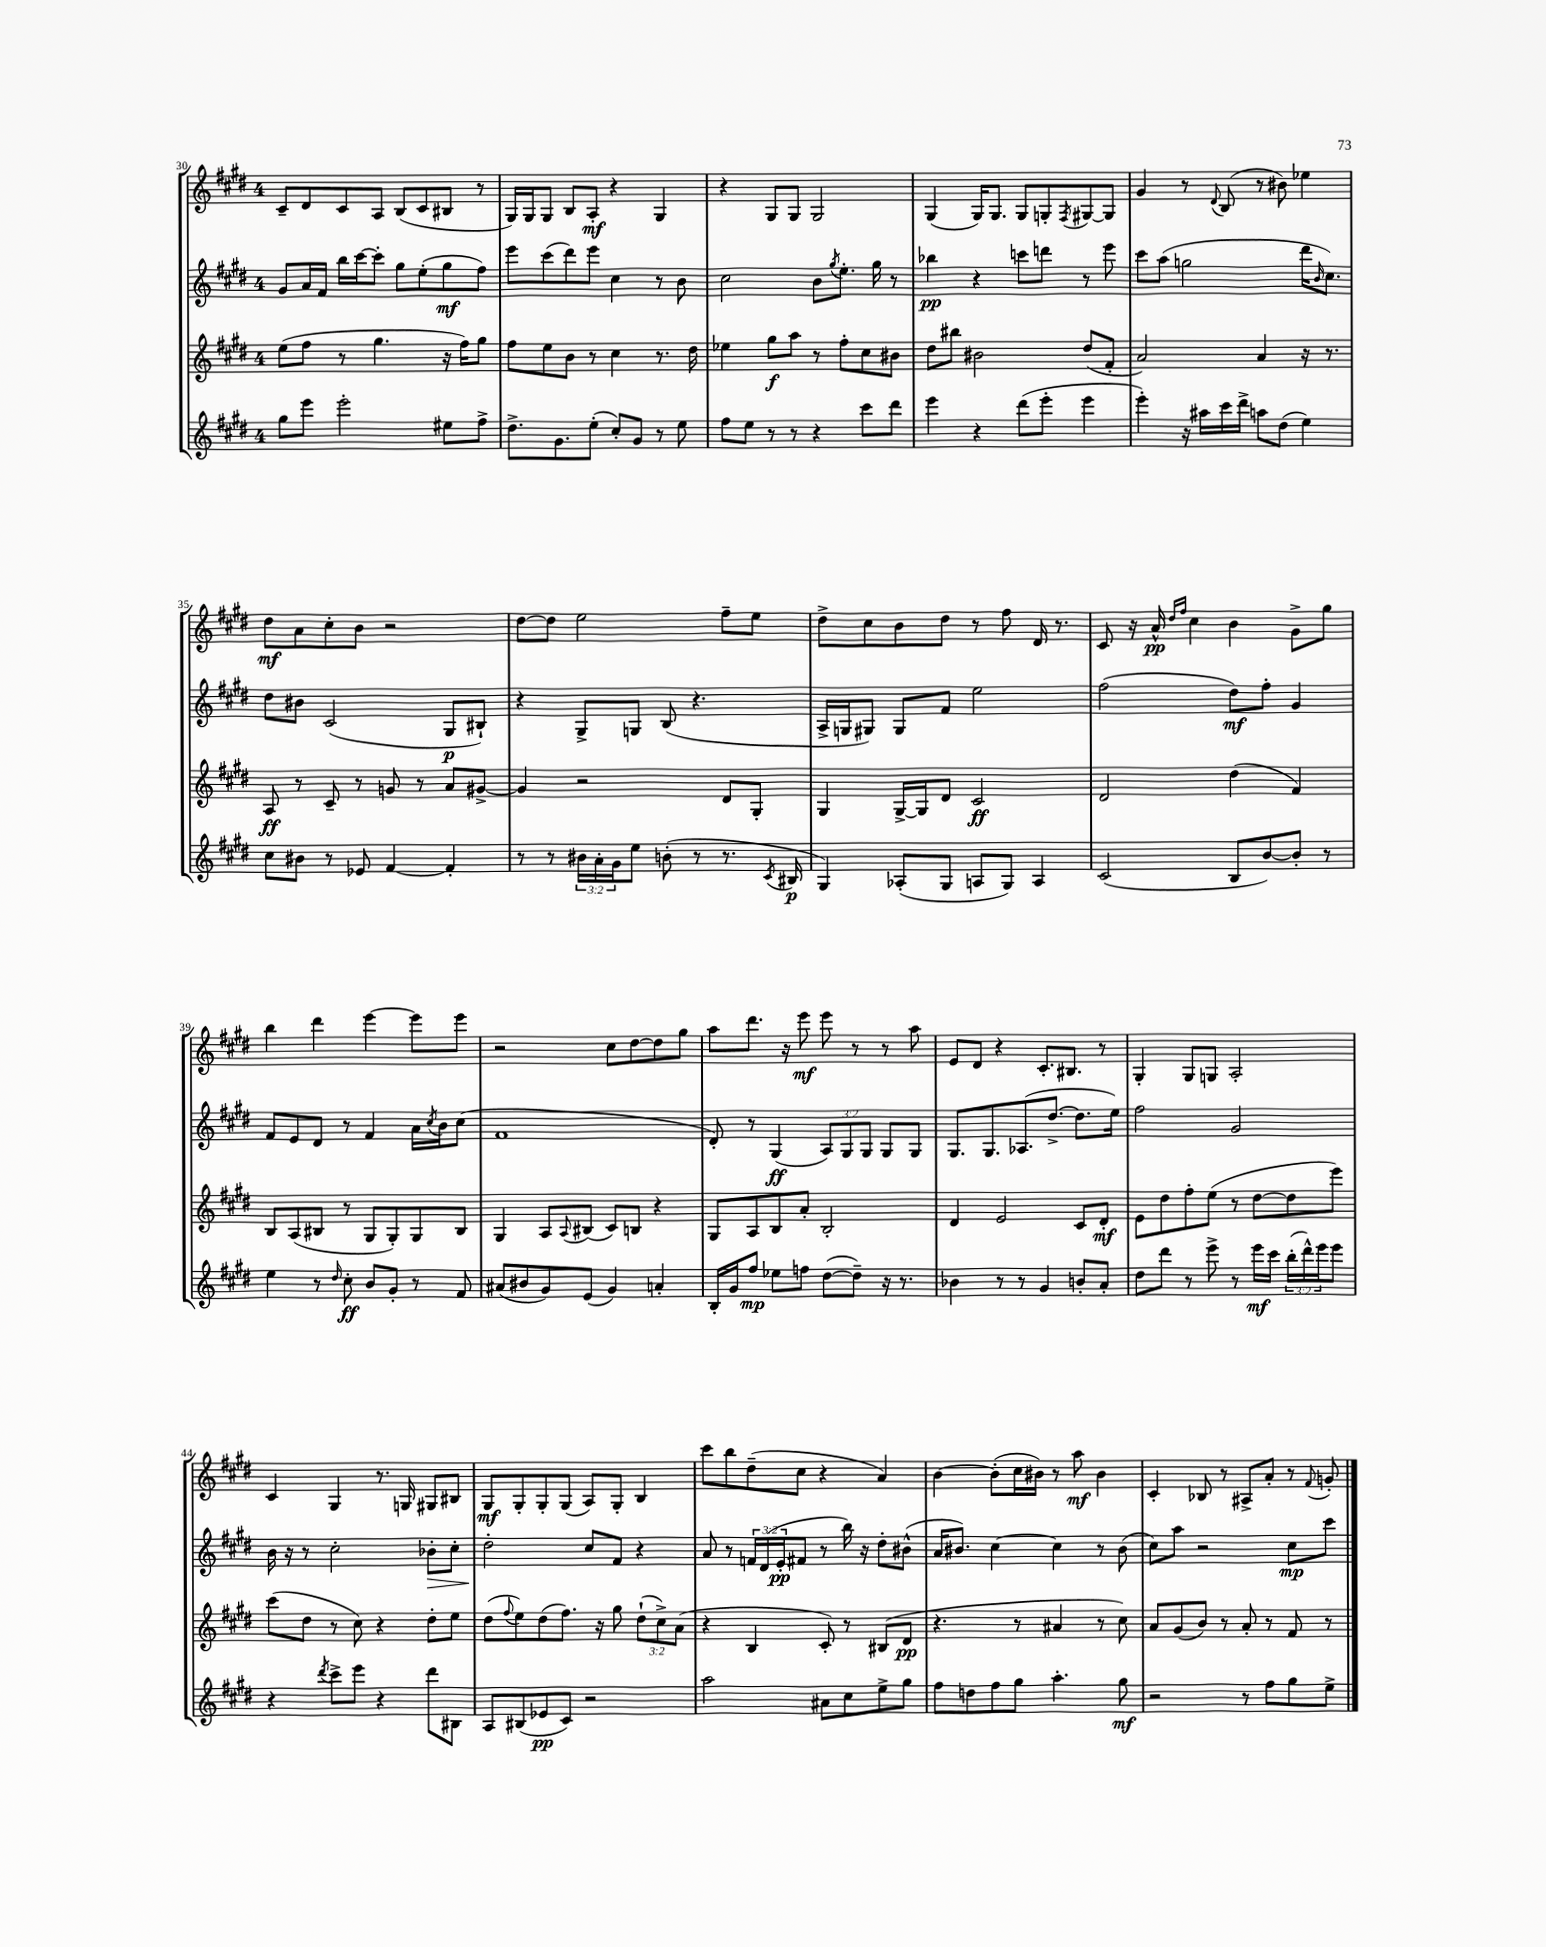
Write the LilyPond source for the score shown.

<<
\new StaffGroup <<
\new Staff = "s0" {
    \clef treble \key e \major \once \override Staff.TimeSignature.style = #'single-digit \time 4/4
    cis'8-- dis'8 cis'8 a8 b8( cis'8 bis8 r8 |
    gis16) gis16 gis8 b8 a8-.\mf r4 gis4 |
    r4 gis8 gis8 gis2 |
    gis4( gis16) gis8. gis8 g8-. \acciaccatura { fis8 } gis8~ gis8 |
    gis'4 r8 \appoggiatura { dis'8 } b8( r8 bis'8) ees''4 |
    dis''8\mf a'8 cis''8-. b'8 r2 |
    dis''8~ dis''8 e''2 fis''8-- e''8 |
    dis''8-> cis''8 b'8 dis''8 r8 fis''8 dis'16 r8. |
    cis'8 r16 a'16-^\pp \grace { dis''16 fis''16 } cis''4 b'4 gis'8-> gis''8 |
    b''4 dis'''4 e'''4~ e'''8 e'''8 |
    r2 cis''8 dis''8~ dis''8 gis''8 |
    a''8 dis'''8. r16 e'''8\mf e'''8 r8 r8 a''8 |
    e'8 dis'8 r4 cis'8.-. bis8. r8 |
    gis4-. gis8 g8 a2-. |
    cis'4 gis4 r8. g16 gis8 bis8 |
    gis8\mf gis8-. gis8-. gis8( a8) gis8-. b4 |
    cis'''8 b''8 dis''8--( cis''8 r4 a'4) |
    b'4~ b'8-.( cis''16 bis'16) r8 a''8\mf bis'4 |
    cis'4-. bes8 r8 ais8-> a'8-. r8 \appoggiatura { fis'8 } g'8-. \bar "|." |
}
\new Staff = "s1" {
    \clef treble \key e \major \once \override Staff.TimeSignature.style = #'single-digit \time 4/4 \override Staff.TupletNumber.text = #tuplet-number::calc-fraction-text
    gis'8 a'16 fis'16 b''16 cis'''16~ cis'''8-. gis''8 e''8-.( gis''8\mf fis''8) |
    e'''8 cis'''8( dis'''8) e'''8 cis''4 r8 b'8 |
    cis''2 b'8 \acciaccatura { gis''8 } e''8.-. gis''16 r8 |
    bes''4\pp r4 c'''8 d'''8 r8 e'''8 |
    cis'''8 a''8( g''2 dis'''16 \grace { b'16 } cis''8.) |
    dis''8 bis'8 cis'2( gis8\p bis8-!) |
    r4 gis8-> g8 b8( r4. |
    a16-> g16 gis8) gis8 fis'8 e''2 |
    fis''2( dis''8\mf) fis''8-. gis'4 |
    fis'8 e'8 dis'8 r8 fis'4 a'16 \acciaccatura { cis''8 } b'16 cis''8( |
    fis'1 |
    dis'8-.) r8 gis4\ff( \tuplet 3/2 { a8) gis8 gis8 } gis8 gis8 |
    gis8. gis8. aes8.( dis''8.~-> dis''8. e''16) |
    fis''2 gis'2 |
    b'16 r16 r8 cis''2-. bes'8-.\> cis''8-. |
    dis''2-.\! cis''8 fis'8 r4 |
    a'8 r8 \tuplet 3/2 { f'16 dis'16( e'16-.\pp } fis'8 r8 b''16) r16 dis''8-. bis'8-^( |
    a'16 bis'8.) cis''4~ cis''4 r8 bis'8( |
    cis''8) a''8 r2 cis''8\mp cis'''8 \bar "|." |
}
\new Staff = "s2" {
    \clef treble \key e \major \once \override Staff.TimeSignature.style = #'single-digit \time 4/4 \override Staff.TupletNumber.text = #tuplet-number::calc-fraction-text
    e''8( fis''8 r8 gis''4. r16 fis''16) gis''8 |
    fis''8 e''8 b'8 r8 cis''4 r8. dis''16 |
    ees''4 gis''8\f a''8 r8 fis''8-. cis''8 bis'8 |
    dis''8 bis''8 bis'2 dis''8( fis'8-. |
    a'2) a'4 r16 r8. |
    a8\ff r8 cis'8-- r8 g'8 r8 a'8 gis'8~-> |
    gis'4 r2 dis'8 gis8-. |
    gis4 gis16~-> gis16 dis'8 cis'2\ff |
    dis'2 dis''4( fis'4) |
    b8 a8( bis8 r8 gis8 gis8-.) gis8 bis8 |
    gis4 a8 \appoggiatura { a8 } bis8( cis'8) b8 r4 |
    gis8 a8 b8 a'8-. b2-. |
    dis'4 e'2 cis'8 dis'8-.\mf |
    e'8 dis''8 fis''8-. e''8( r8 dis''8~ dis''8 e'''8) |
    cis'''8( dis''8 r8 cis''8) r4 dis''8-. e''8 |
    dis''8( \appoggiatura { fis''8 } e''8) dis''8( fis''8.) r16 gis''8 \tuplet 3/2 { dis''8-!( cis''8->) a'8( } |
    r4 b4 cis'8-.) r8 bis8( dis'8\pp |
    r4. r8 ais'4 r8 cis''8) |
    a'8 gis'8( b'8) r8 a'8-. r8 fis'8 r8 \bar "|." |
}
\new Staff = "s3" {
    \clef treble \key e \major \once \override Staff.TimeSignature.style = #'single-digit \time 4/4 \override Staff.TupletNumber.text = #tuplet-number::calc-fraction-text
    gis''8 e'''8 e'''2-. eis''8 fis''8-> |
    dis''8.-> gis'8. e''8-.( cis''8-.) gis'8 r8 e''8 |
    fis''8 e''8 r8 r8 r4 cis'''8 dis'''8 |
    e'''4 r4 dis'''8( e'''8-. e'''4 |
    e'''4-.) r16 ais''16 cis'''16 dis'''16-> a''8 dis''8( e''4) |
    cis''8 bis'8 r8 ees'8 fis'4~ fis'4-. |
    r8 r8 \tuplet 3/2 { bis'16 a'16-. gis'16 } e''8 b'8-.( r8 r8. \acciaccatura { cis'8 } bis16\p |
    gis4) aes8-.( gis8 a8 gis8) a4 |
    cis'2( b8 b'8~) b'8-. r8 |
    e''4 r8 \grace { dis''16 } cis''8-.\ff b'8 gis'8-. r8 fis'8 |
    ais'8( bis'8 gis'8) e'8( gis'4) a'4-. |
    b16-. gis'16 fis''8\mp ees''8 f''8 dis''8~( dis''8--) r16 r8. |
    bes'4 r8 r8 gis'4 b'8-. a'8-. |
    dis''8 dis'''8 r8 e'''8-> r8 e'''16\mf cis'''16 \tuplet 3/2 { b''16-.( dis'''16-^) e'''16 } e'''8 |
    r4 \acciaccatura { dis'''8 } cis'''8-> e'''8 r4 dis'''8 bis8 |
    a8 bis8( ees'8\pp cis'8) r2 |
    a''2 ais'8 cis''8 e''8-> gis''8 |
    fis''8 d''8 fis''8 gis''8 a''4.-. gis''8\mf |
    r2 r8 fis''8 gis''8 e''8-> \bar "|." |
}
>>
>>
\layout { \context { \Score currentBarNumber = #30 } }
